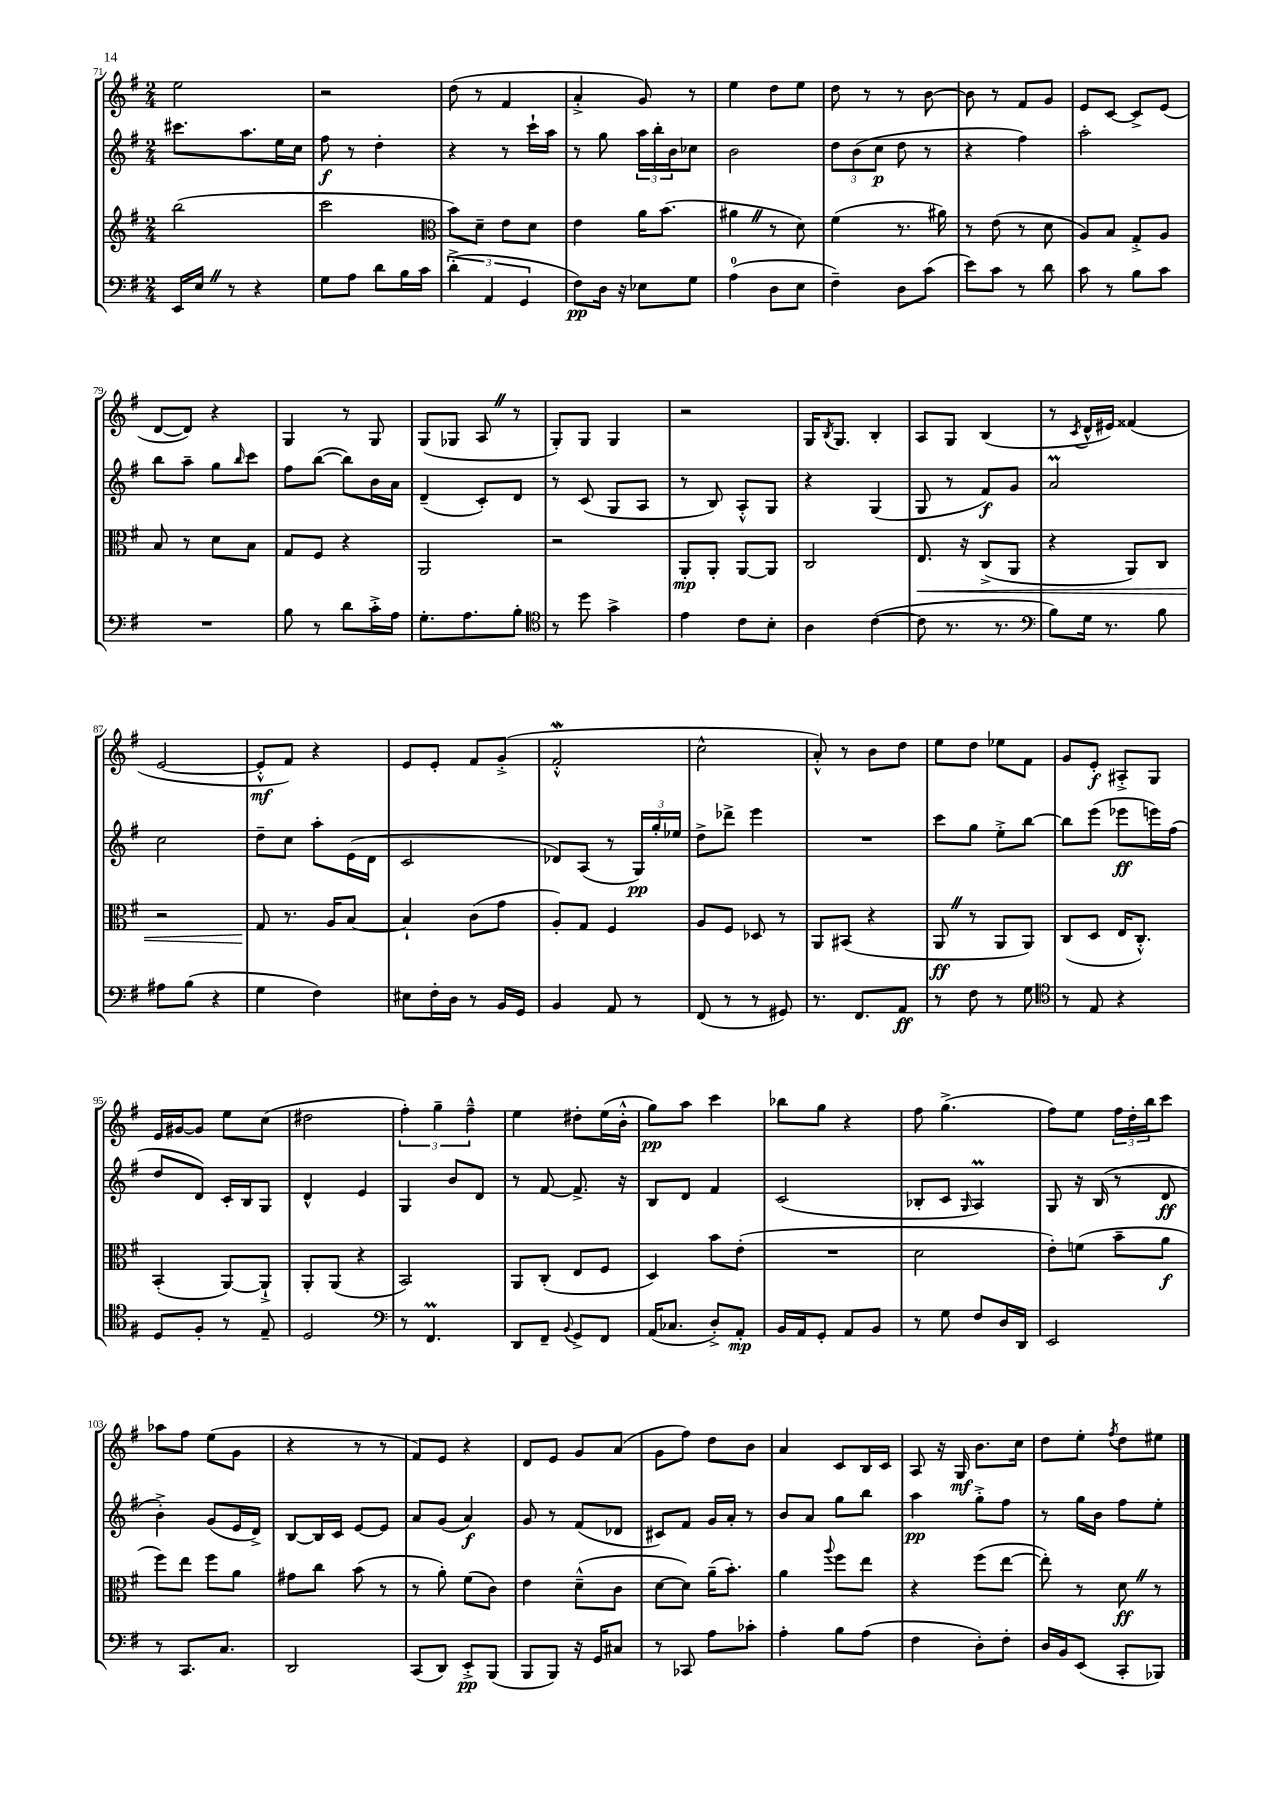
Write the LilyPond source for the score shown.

<<
\new StaffGroup <<
\new Staff = "s0" {
    \clef treble \key g \major \numericTimeSignature \time 2/4
    e''2 |
    r2 |
    d''8( r8 fis'4 |
    a'4-.-> g'8) r8 |
    e''4 d''8 e''8 |
    d''8 r8 r8 b'8~ |
    b'8 r8 fis'8 g'8 |
    e'8 c'8~ c'8-> e'8( |
    d'8~ d'8) r4 |
    g4 r8 g8 |
    g8( ges8 a8 \once \override BreathingSign.text = \markup { \musicglyph "scripts.caesura.straight" } \breathe r8 |
    g8-.) g8 g4 |
    r2 |
    g16 \acciaccatura { b8 } g8. b4-. |
    a8 g8 b4( |
    r8 \acciaccatura { c'8 } d'16-^ eis'16) fisis'4( |
    e'2~ |
    e'8-.-^\mf fis'8) r4 |
    e'8 e'8-. fis'8 g'8-.->( |
    fis'2-.-^\mordent |
    c''2-^ |
    a'8-.-^) r8 b'8 d''8 |
    e''8 d''8 ees''8 fis'8 |
    g'8 e'8-.\f ais8-.-> g8 |
    e'16 gis'16~ gis'8 e''8 c''8( |
    dis''2 |
    \tuplet 3/2 { fis''4-.) g''4-- fis''4---^ } |
    e''4 dis''8-. e''16( b'16-.-^ |
    g''8\pp) a''8 c'''4 |
    bes''8 g''8 r4 |
    fis''8 g''4.->( |
    fis''8) e''8 \tuplet 3/2 { fis''16 d''16-. b''16 } c'''8 |
    aes''8 fis''8 e''8( g'8 |
    r4 r8 r8 |
    fis'8) e'8 r4 |
    d'8 e'8 g'8 a'8( |
    g'8 fis''8) d''8 b'8 |
    a'4 c'8 b16 c'16 |
    a8 r16 g16\mf b'8. c''16 |
    d''8 e''8-. \acciaccatura { fis''8 } d''8 eis''8 \bar "|." |
}
\new Staff = "s1" {
    \clef treble \key g \major \numericTimeSignature \time 2/4
    cis'''8. a''8. e''16 c''16 |
    fis''8\f r8 d''4-. |
    r4 r8 c'''16-! a''16 |
    r8 g''8 \tuplet 3/2 { a''16 b''16-. b'16 } ces''8 |
    b'2 |
    \tuplet 3/2 { d''8 b'8( c''8\p } d''8 r8 |
    r4 fis''4) |
    a''2-. |
    b''8 a''8-- g''8 \grace { b''16 } c'''8 |
    fis''8 b''8~( b''8) b'16 a'16 |
    d'4--( c'8-.) d'8 |
    r8 c'8( g8 a8 |
    r8 b8) a8-.-^ g8 |
    r4 g4( |
    g8 r8 fis'8\f) g'8 |
    a'2\prall |
    c''2 |
    d''8-- c''8 a''8-. e'16( d'16 |
    c'2 |
    des'8) a8( r8 \tuplet 3/2 { g16\pp) g''16-. ees''16 } |
    d''8-> des'''8-> e'''4 |
    R2 |
    c'''8 g''8 e''8-.-> b''8~ |
    b''8 e'''8( ees'''8\ff e'''16) fis''16( |
    d''8 d'8) c'16-. b16 g8 |
    d'4-^ e'4 |
    g4 b'8 d'8 |
    r8 fis'8~ fis'8.-> r16 |
    b8 d'8 fis'4 |
    c'2( |
    bes8-. c'8 \grace { g16 } a4\prall) |
    g8 r16 b16( r8 d'8\ff |
    b'4-.->) g'8( e'16 d'16->) |
    b8~ b16 c'16 e'8~ e'8 |
    a'8 g'8( a'4\f) |
    g'8 r8 fis'8( des'8 |
    cis'8) fis'8 g'16 a'16-. r8 |
    b'8 a'8 g''8 b''8 |
    a''4\pp g''8-.-> fis''8 |
    r8 g''16 b'16 fis''8 e''8-. \bar "|." |
}
\new Staff = "s2" {
    \clef treble \key g \major \numericTimeSignature \time 2/4
    b''2( |
    c'''2 |
    \clef alto b'8) d'8-- e'8 d'8 |
    e'4 a'16 b'8.( |
    ais'4 \once \override BreathingSign.text = \markup { \musicglyph "scripts.caesura.straight" } \breathe r8 d'8) |
    fis'4( r8. ais'16) |
    r8 e'8( r8 d'8 |
    a8) b8 g8-.-> a8 |
    b8 r8 d'8 b8 |
    g8 fis8 r4 |
    a,2 |
    r2 |
    a,8-.\mp a,8-. a,8~ a,8 |
    c2 |
    e8.\< r16 c8->( a,8 |
    r4 a,8) c8 |
    r2 |
    g8\! r8. a16 b8~ |
    b4-! c'8( g'8 |
    a8-.) g8 fis4 |
    a8 fis8 des8 r8 |
    a,8 bis,8( r4 |
    a,8\ff \once \override BreathingSign.text = \markup { \musicglyph "scripts.caesura.straight" } \breathe r8 a,8 a,8) |
    c8( d8 e16 c8.-.-^) |
    b,4-.( a,8~) a,8-!-> |
    a,8-. a,8( r4 |
    b,2) |
    a,8 c8-.( e8 fis8 |
    d4) b'8 e'8-.( |
    R2 |
    d'2 |
    e'8-.) f'8( b'8-- a'8\f |
    fis''8) e''8 fis''8 a'8 |
    gis'8 c''8 b'8( r8 |
    r8 a'8-.) fis'8( c'8) |
    e'4 d'8---^( c'8 |
    d'8~ d'8) a'16--( b'8.-.) |
    a'4 \appoggiatura { a''8 } fis''8 e''8 |
    r4 fis''8( e''8~ |
    e''8-.) r8 d'8\ff \once \override BreathingSign.text = \markup { \musicglyph "scripts.caesura.straight" } \breathe r8 \bar "|." |
}
\new Staff = "s3" {
    \clef bass \key g \major \numericTimeSignature \time 2/4
    e,16 e16 \once \override BreathingSign.text = \markup { \musicglyph "scripts.caesura.straight" } \breathe r8 r4 |
    g8 a8 d'8 b16 c'16 |
    \tuplet 3/2 { d'4-.->( a,4 g,4 } |
    fis8\pp) d16 r16 ees8 g8 |
    a4-0( d8 e8 |
    fis4--) d8 c'8( |
    e'8) c'8 r8 d'8 |
    c'8 r8 b8 c'8 |
    R2 |
    b8 r8 d'8 c'16-.-> a16 |
    g8.-. a8. b8-. |
    \clef tenor r8 d''8 g'4-> |
    e'4 c'8 b8-. |
    a4 c'4~( |
    c'8 r8. r8. |
    \clef bass b8) g16 r8. b8 |
    ais8 b8( r4 |
    g4 fis4) |
    eis8 fis16-. d16 r8 b,16 g,16 |
    b,4 a,8 r8 |
    fis,8( r8 r8 gis,8) |
    r8. fis,8. a,8\ff |
    r8 fis8 r8 g8 |
    \clef tenor r8 e8 r4 |
    d8 fis8-. r8 e8-- |
    d2 |
    \clef bass r8 fis,4.\prall |
    d,8 fis,8-- \appoggiatura { b,8 } g,8-> fis,8 |
    a,16( ces8. d8-.->) a,8-.\mp |
    b,16 a,16 g,8-. a,8 b,8 |
    r8 g8 fis8 d16 d,16 |
    e,2 |
    r8 c,8. c8. |
    d,2 |
    c,8( d,8) e,8-.->\pp b,,8( |
    b,,8 b,,8) r16 g,16 cis8 |
    r8 ces,8 a8 ces'8-. |
    a4-. b8 a8( |
    fis4 d8-.) fis8-. |
    d16 b,16 e,8( c,8-. bes,,8) \bar "|." |
}
>>
>>
\layout { \context { \Score currentBarNumber = #71 } }
